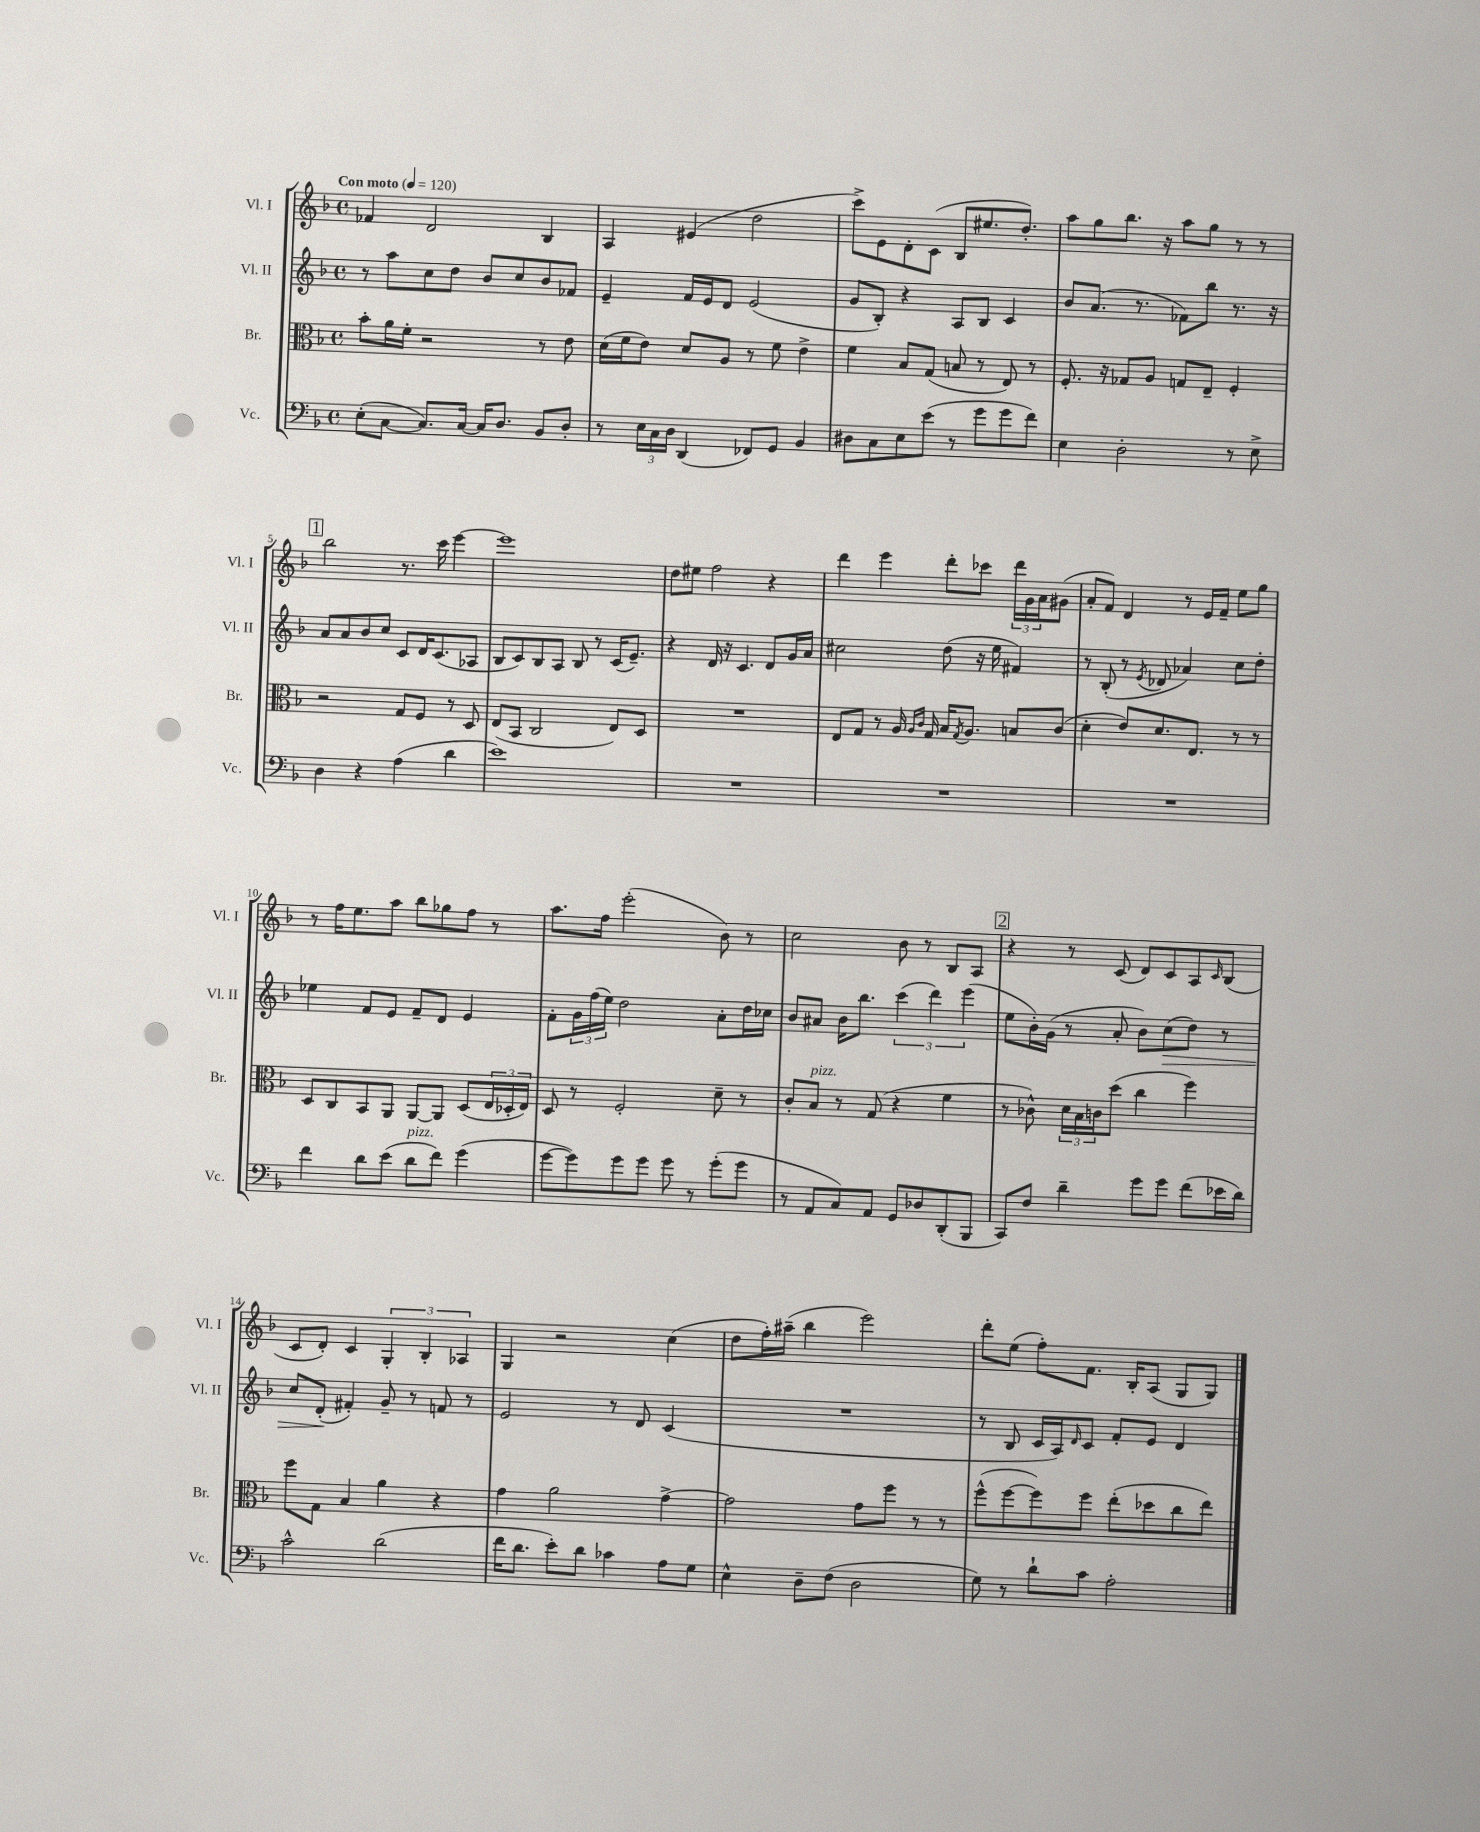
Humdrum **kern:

**kern	**kern	**kern	**kern
*staff4	*staff3	*staff2	*staff1
*clefF4	*clefC3	*clefG2	*clefG2
*k[b-]	*k[b-]	*k[b-]	*k[b-]
*M4/4	*M4/4	*M4/4	*M4/4
*met(c)	*met(c)	*met(c)	*met(c)
*MM120	*MM120	*MM120	*MM120
(8E'	8b-'	8r	4f-
[8C	16a	8aa	.
.	16f'	.	.
8.C])	2r	8cc	2d
.	.	8dd	.
[16C	.	.	.
16C]	.	8b-	.
8.D	.	.	.
.	.	8cc	.
8BB-	8r	8b-	4B-
8D'	8e	8f-	.
=	=	=	=
8r	(16d	4e~	4A
.	16f	.	.
24E	8e)	.	.
24C	.	.	.
24D	.	.	.
(4DD	8d	16f	(4e#
.	.	16e	.
.	8A	8d	.
8FF-)	8r	(2e	2dd
8GG	8f	.	.
4BB-	4e^	.	.
=	=	=	=
8D#	4f	8g	8ccc^)
8C	.	8B-')	8e
8E	8B-	4r	8d'
(8e	(8G	.	(8c
8r	8B	8A	8B-
8g	8r	8B-	8.ee#
8g	8E)	4c	.
.	.	.	8.dd')
8f)	8r	.	.
=	=	=	=
4E	8.F'	8b-	8aa
.	.	(8.a	8gg
.	16r	.	.
2D'	8G-	.	8.bb-
.	.	8.r	.
.	8A	.	.
.	.	.	16r
.	8G	8f-)	8aa
.	8E~	8bb-	8gg
8r	4F'	8.r	8r
8E^	.	.	8r
.	.	16r	.
=	=	=	=
4D	2r	8a	2bb-
.	.	8a	.
4r	.	8b-	.
.	.	8cc	.
(4A	8G	8c	8.r
.	8F	16d	.
.	.	(8.c	16ccc
4d	8r	.	[4eee
.	8D	8A-	.
=	=	=	=
1e)	(8E	8B-	1eee]
.	8BB-	8c)	.
.	2C	8B-	.
.	.	8A	.
.	.	8B-	.
.	.	8r	.
.	8E)	(16c	.
.	.	8.e~)	.
.	8D	.	.
=	=	=	=
1r	1r	4r	8dd
.	.	.	8ee#
.	.	16d	2ff
.	.	16r	.
.	.	4.c	.
.	.	8d	4r
.	.	16g	.
.	.	16a	.
=	=	=	=
1r	8E	2cc#	4ddd
.	8G	.	.
.	8r	.	4eee
.	16A	.	.
.	16qqA	.	.
.	16qqc	.	.
.	16G	.	.
.	16B-	(8dd	8ddd'
.	8qG	.	.
.	8.A	.	.
.	.	16r	8ccc-
.	.	16ee	.
.	8B	4f#)	24ddd
.	.	.	24g
.	.	.	24a
.	(8c	.	(8g#
=	=	=	=
1r	4d'	8r	8a'
.	.	(8B-'	8f)
.	8e)	8r	4d
.	.	8qe	.
.	8.d	8d-	.
.	.	4a-)	8r
.	8.E	.	.
.	.	.	16e
.	.	.	16f~
.	8r	8cc	8ee
.	8r	8dd'	8gg
=	=	=	=
4f	8D	4ee-	8r
.	8C	.	16ff
.	.	.	8.ee
8d	8BB-	8f	.
(8e	8AA	8e	8aa
8d	[8AA	8f~	8bb-
8f)	8AA]	8d	8gg-
(4g	(8D	4e	8ff
.	24E	.	8r
.	24D-'	.	.
.	24E)	.	.
=	=	=	=
[8g	8D	8f'	8.aa
8g])	8r	24g	.
.	.	(24ff	.
.	.	.	16ff
.	.	24ee)	.
8g	2F'	2dd	(2eee'
8g	.	.	.
8g	.	.	.
8r	.	.	.
(8g'	8d~	8a'	8b-)
8g	8r	16dd	8r
.	.	16cc-	.
=	=	=	=
8r	8c'	8b-	2cc
8AA	8B-	8a#	.
8C)	8r	16b-	.
.	.	8.bb-	.
8AA	(8G	.	.
8GG	4r	(6ccc	8b-
8D-	.	.	8r
.	.	6ddd)	.
(8DD'	4f	.	8B-
.	.	(6eee	.
8BBB-	.	.	8A
=	=	=	=
8CC)	8r	8ee	4r
8F	8c-^^)	16b-')	.
.	.	(16g	.
4d~	24d	8r	8r
.	24B-	.	.
.	24c	.	.
.	(8dd	8a'	(8c
8g	4cc	8b-)	8d)
8g	.	(8cc	8c
(8f	4ff)	8dd)	8A
.	.	.	16qqc
16e-	.	8r	(8B-
16d)	.	.	.
=	=	=	=
2c^^	8ff	8cc	8c
.	8G	(8d'	8d')
.	4B-	4f#')	4c
(2d	4a	8g~	6G'
.	.	8r	.
.	.	.	6B-'
.	4r	8f	.
.	.	.	6A-
.	.	8r	.
=	=	=	=
16f	4g	2e	4G
8.d	.	.	.
8e')	2a	.	2r
8d	.	.	.
4c-	.	8r	.
.	.	8d	.
8A	[4g^	(4c	(4cc
8G	.	.	.
=	=	=	=
4E^^	2g]	1r	8dd
.	.	.	16ff')
.	.	.	(16aa#~
8D~	.	.	4bb-
(8F	.	.	.
2D	8g	.	2eee)
.	8ff	.	.
.	8r	.	.
.	8r	.	.
=	=	=	=
8G)	(8ff^^	8r	8ddd'
8r	[8ff	8B-	(8ee
8d`	8ff])	16c	8ff')
.	.	16A)	.
.	.	16qqd	.
8c	8ff	8c	8.f
2A'	(8ee'	8f'	.
.	.	.	16B-'
.	8dd-	8e	(8A
.	8cc	4d	8G
.	8ee)	.	8G)
==	==	==	==
*-	*-	*-	*-
